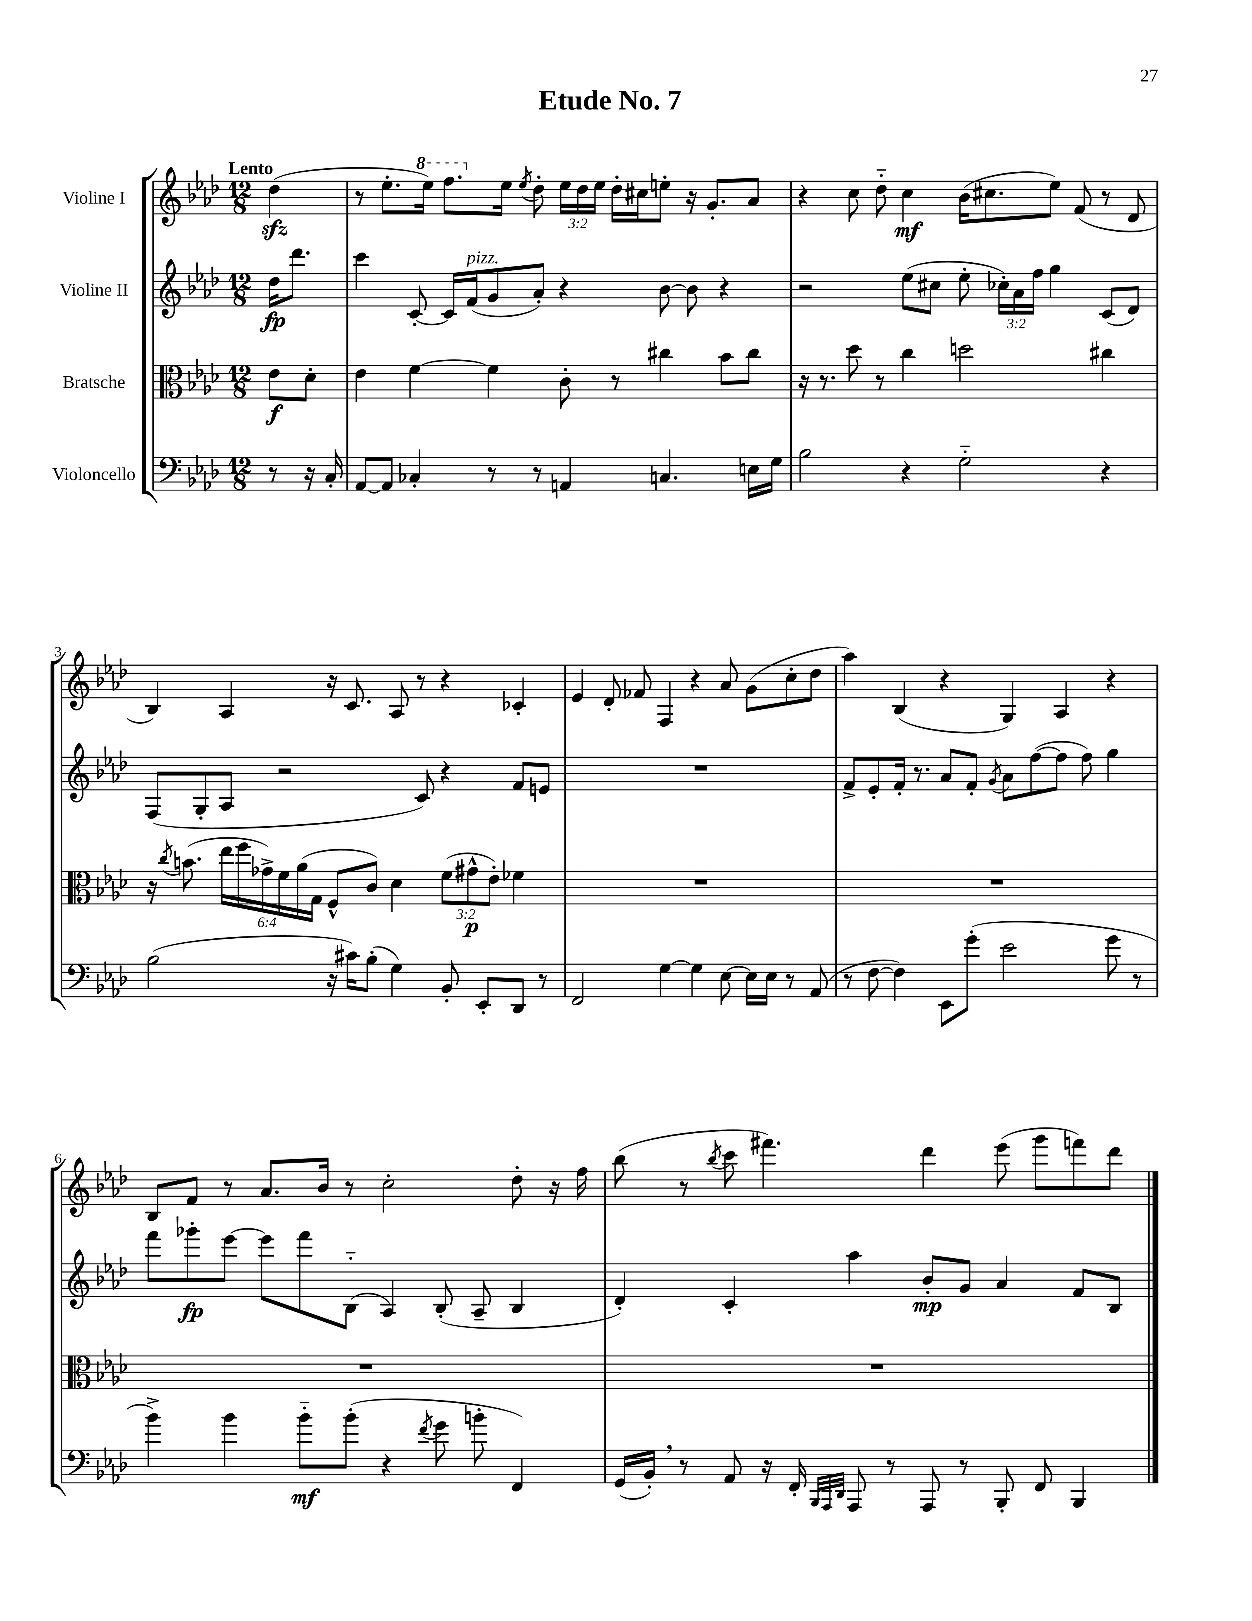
\header { title = "Etude No. 7" }
<<
\new StaffGroup <<
\new Staff = "s0" \with { instrumentName = "Violine I" } {
    \clef treble \key aes \major \numericTimeSignature \time 12/8 \override Staff.TupletNumber.text = #tuplet-number::calc-fraction-text \partial 4 \tempo "Lento"
    \autoBeamOff des''4\sfz( |
    r8 ees''8.[-. \ottava #1 ees'''16]) f'''8.[ \ottava #0 ees''16] \acciaccatura { ees''8 } des''8-. \tuplet 3/2 { ees''16[ des''16 ees''16] } des''16[-. cis''16 e''8]-. r16 g'8.[-. aes'8] |
    r4 c''8 des''8-_ c''4\mf bes'16[( cis''8. ees''8]) f'8( r8 des'8 |
    bes4) aes4 r16 c'8. aes8 r8 r4 ces'4-. |
    ees'4 des'8-. fes'8 f4 r4 aes'8 g'8[( c''8-. des''8] |
    aes''4) bes4( r4 g4) aes4 r4 |
    bes8[ f'8] r8 aes'8.[ bes'16] r8 c''2-. des''8-. r16 f''16 |
    bes''8( r8 \acciaccatura { bes''8 } c'''8 fis'''4.) des'''4 ees'''8( g'''8[ f'''8) des'''8] \bar "|." |
}
\new Staff = "s1" \with { instrumentName = "Violine II" } {
    \clef treble \key aes \major \numericTimeSignature \time 12/8 \override Staff.TupletNumber.text = #tuplet-number::calc-fraction-text \partial 4
    \autoBeamOff des''16[\fp des'''8.] |
    c'''4 c'8~-. c'16[ f'16^\markup { \italic "pizz." }( g'8 aes'8]-.) r4 bes'8~ bes'8 r4 |
    r2 ees''8[( cis''8] ees''8-. \tuplet 3/2 { ces''16[-.) aes'16 f''16] } g''4 c'8[( des'8]) |
    f8[( g8-. aes8] r2 c'8) r4 f'8[ e'8] |
    R1. |
    f'8[-> ees'8-. f'16]-. r8. aes'8[ f'8]-. \acciaccatura { g'8 } aes'8[ f''8~( f''8] f''8) g''4 |
    f'''8[ ges'''8-.\fp ees'''8]~ ees'''8[ f'''8 bes8]-_( aes4) bes8-.( aes8-- bes4 |
    des'4-.) c'4-. aes''4 bes'8[-.\mp g'8] aes'4 f'8[ bes8] \bar "|." |
}
\new Staff = "s2" \with { instrumentName = "Bratsche" } {
    \clef alto \key aes \major \numericTimeSignature \time 12/8 \override Staff.TupletNumber.text = #tuplet-number::calc-fraction-text \partial 4
    \autoBeamOff ees'8[\f des'8]-. |
    ees'4 f'4~ f'4 c'8-. r8 cis''4 bes'8[ cis''8] |
    r16 r8. des''8 r8 c''4 d''2 cis''4 |
    r16 \acciaccatura { c''8 } b'8.( \tuplet 6/4 { ees''16[ f''16 ges'16->) f'16 aes'16( g16] } f8[-^ c'8]) des'4 \tuplet 3/2 { f'8[( gis'8-^\p ees'8]-.) } fes'4 |
    R1. |
    R1. |
    R1. |
    R1. \bar "|." |
}
\new Staff = "s3" \with { instrumentName = "Violoncello" } {
    \clef bass \key aes \major \numericTimeSignature \time 12/8 \partial 4
    \autoBeamOff r8 r16 c16-. |
    aes,8[~ aes,8] ces4-. r8 r8 a,4 c4. e16[ g16] |
    bes2 r4 g2-_ r4 |
    bes2( r16 cis'16[) bes8]-.( g4) bes,8-. ees,8[-. des,8] r8 |
    f,2 g4~ g4 ees8~ ees16[ ees16] r8 aes,8( |
    r8 f8~ f4) ees,8[ g'8]-.( ees'2 g'8 r8 |
    bes'4->) bes'4 bes'8[-_\mf bes'8]-.( r4 \acciaccatura { f'8 } g'8 b'8-. f,4) |
    g,16[( bes,16]-.) \breathe r8 aes,8 r16 f,16-. \grace { bes,,32[ aes,,32 des,32] } aes,,8 r8 aes,,8 r8 bes,,8-. f,8 bes,,4 \bar "|." |
}
>>
>>
